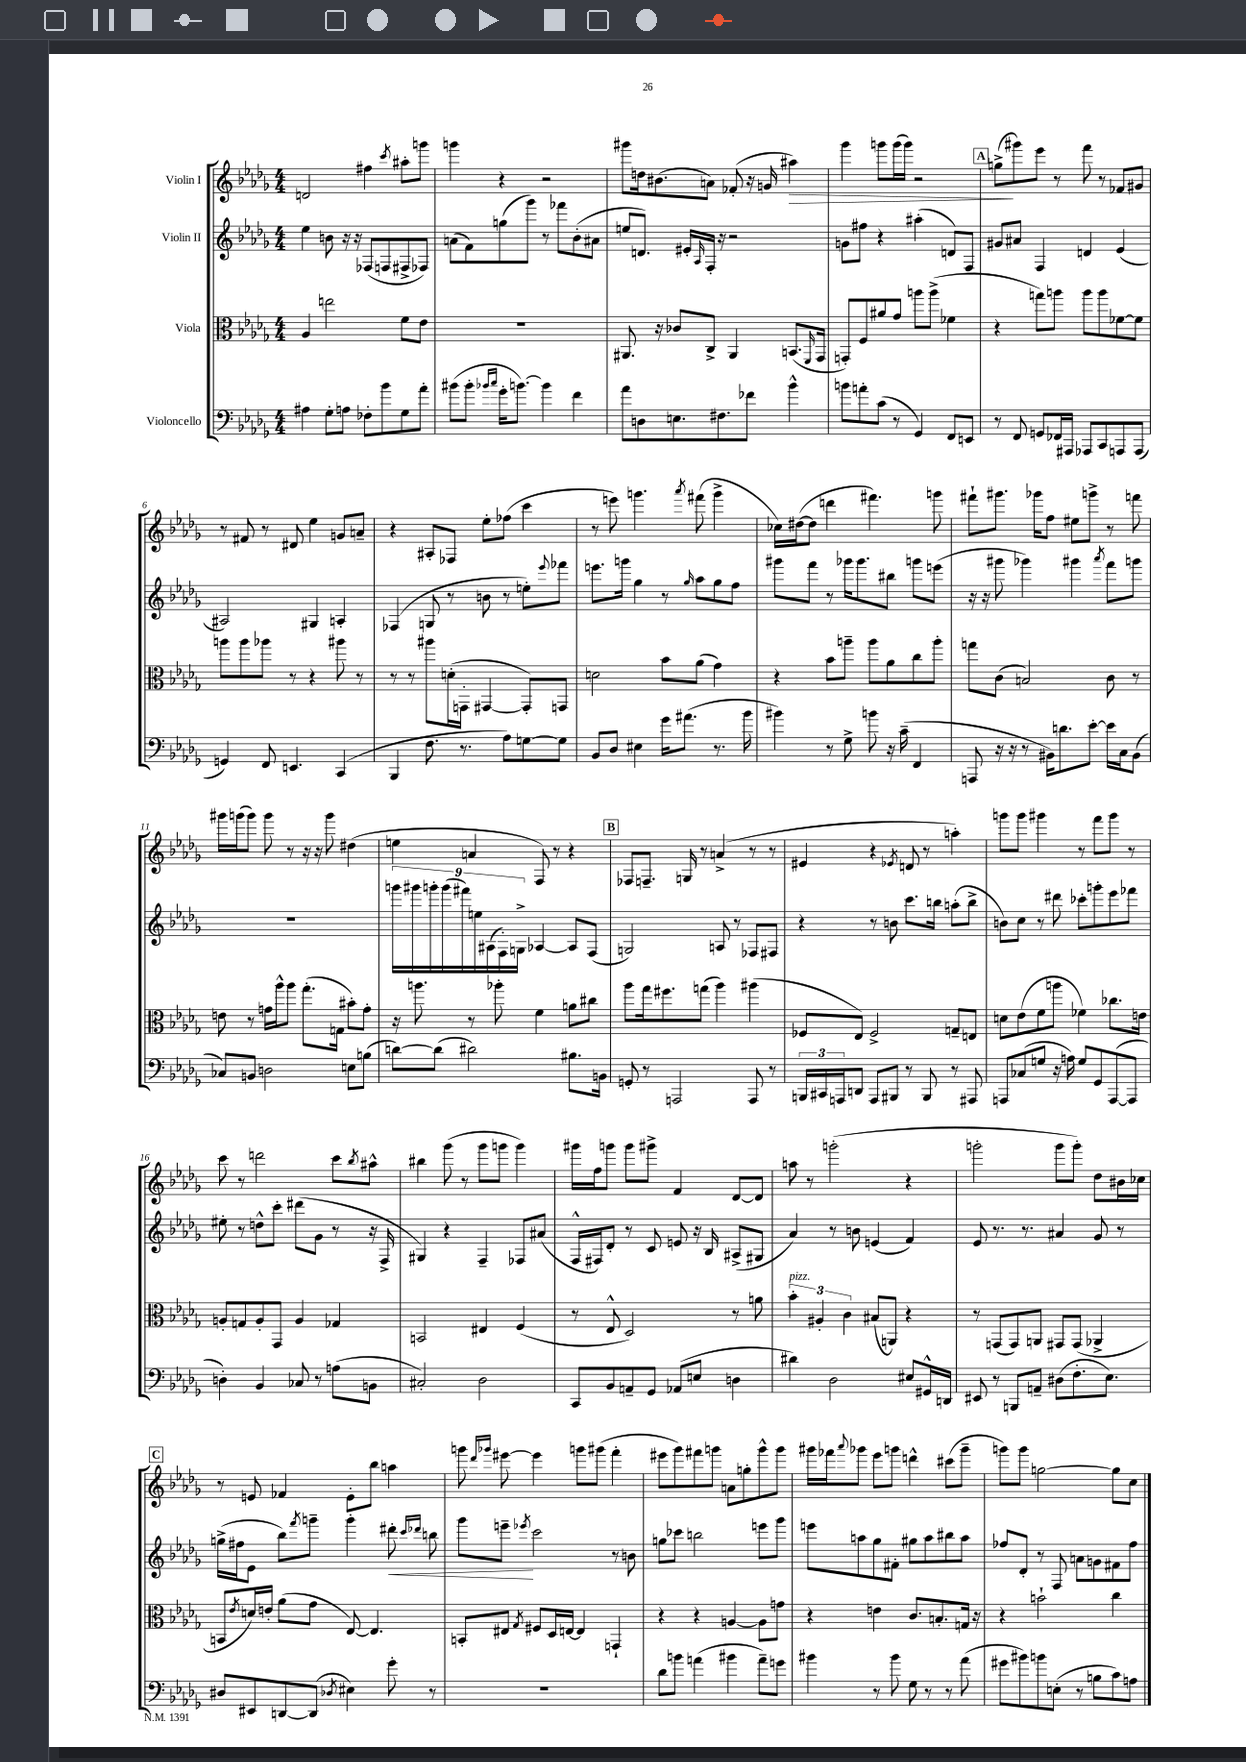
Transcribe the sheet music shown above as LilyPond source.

<<
\new StaffGroup <<
\new Staff = "s0" \with { instrumentName = "Violin I" } {
    \clef treble \key des \major \numericTimeSignature \time 4/4
    d'2 fis''4 \acciaccatura { c'''8 } ais''8-. g'''8 |
    g'''4 r4 r2 |
    gis'''8 d''16 bis'8.( a'8) fes'8-.( r16 g'16 ais''4\>) |
    ges'''4 g'''8 g'''16( g'''16) r2 |
    \mark \markup { \box "A" } g''8->\!( gis'''8) ees'''8 r8 f'''8 r8 fes'8 gis'8 |
    r8 fis'8 r8 dis'8 ees''4 g'8 a'8-- |
    r4 ais8-. fes8 ees''8-. fes''8( c'''4 |
    r8 e'''8) g'''4. \acciaccatura { aes'''8 } fis'''8( g'''4-> |
    ces''16) dis''16~( dis''8 d'''4 fis'''4.) g'''8 |
    fis'''8-! gis'''8. ges'''16 f''8 eis''8 g'''8-> r8 f'''8 |
    gis'''16 g'''16( g'''8) g'''8 r8 r16 r16 g'''8 dis''4( |
    e''4 a'4 f8) r8 r4 |
    \mark \markup { \box "B" } fes8 f8.-- g16 r8 a'4->( r8 r8 |
    eis'4 r4 \acciaccatura { ees'8 } d'8 r8 a''4-.) |
    g'''8 g'''8 gis'''4 r8 f'''8 gis'''8 r8 |
    c'''8 r8 d'''2 c'''8 \acciaccatura { bes''8 } ais''8-^ |
    bis''4 ges'''8( r8 ges'''8 g'''8 g'''4) |
    gis'''16 f''16 g'''8 g'''8 gis'''8-> f'4 des'8~ des'8 |
    a''8 r8 g'''2-.( r4 |
    g'''2-. g'''8 g'''8-.) des''8 bis'16 ces''16 |
    \mark \markup { \box "C" } r8 e'8 fes'4 e'8-. bes''8 a''4 |
    g'''8 \grace { des'''16 ges'''16 } eis'''8~ eis'''4 g'''8 gis'''8( f'''4-. |
    eis'''8 ges'''8) fis'''8 g'''8 a'8 g''8-. g'''8-^ g'''8 |
    gis'''16 fes'''16 \appoggiatura { aes'''8 } ges'''8 ees'''8 g'''8 d'''4-^ cis'''8( g'''8-- |
    g'''8) g'''8 g''2~ g''8 c''8 \bar "|." |
}
\new Staff = "s1" \with { instrumentName = "Violin II" } {
    \clef treble \key des \major \numericTimeSignature \time 4/4
    ees''4 b'8 r16 r16 fes8( f8 fis8-> fes8) |
    a'8( f'8) g''8( ges'''8) r8 fes'''8 bes'8-.( ais'8 |
    e''8 d'8.) eis'16-. \grace { aes16 } f16-. r16 r2 |
    g'8 fis''8 r4 ais''4-.( d'8) f8 |
    \mark \markup { \box "A" } gis'8 ais'8 f4 d'4 ees'4( |
    ais2) gis4 a4-. |
    fes4( g8 r8 b'8 r8 e''8-.) \appoggiatura { ees'''8 } fes'''8 |
    e'''8. g'''16 ges''4 r8 \grace { ges''16 } aes''8 ges''8 f''8 |
    gis'''8 f'''8 r8 ges'''16 ges'''8. bis''8 g'''8 e'''8( |
    r16 r16 gis'''8 ges'''4) gis'''4 \acciaccatura { aes'''8 } f'''8 g'''8 |
    R1 |
    \tuplet 9/8 { g'''16 gis'''16 g'''16-. g'''16( fis'''16) e''16 ais16( f16-.) g16-> } aes4~ aes8 f8( |
    \mark \markup { \box "B" } g2) a8 r8 fes8 fis8 |
    r4 r8 b'8 c'''8. b''16 a''8-.( b''8-> |
    b'8) c''8 r8 dis'''8 ces'''8-. g'''8-. ees'''8 fes'''8 |
    eis''8-. r8 d''8-^ c'''8-. dis'''8( ges'8 r8 r16 f16-> |
    gis4) r4 f4-- fes8 ais'8( |
    f16-^ fis16) des'8-. r8 c'8 e'8 r16 bes16 ais8->( gis8 |
    aes'4) r8 b'8 e'4( f'4) |
    ees'8 r8. r8. ais'4 ges'8 r8 |
    \mark \markup { \box "C" } g''16->( fis''16 ees'8 bes''8) \acciaccatura { f'''8 } g'''8-- g'''4-. dis'''8-.\< \grace { c'''16 des'''16 } b''8 |
    ges'''8 e'''8--\! \acciaccatura { ees'''8 } c'''2 r8 b'8 |
    g''8 ces'''8 b''2 e'''8 ges'''8 |
    e'''8 a''8 ges''8 fis'8-. gis''8 a''8 bis''8 a''8 |
    fes''8 des'8-. r8 f8 a'8 g'8 fis'8 fes''8 \bar "|." |
}
\new Staff = "s2" \with { instrumentName = "Viola" } {
    \clef alto \key des \major \numericTimeSignature \time 4/4
    aes4 e''2 f'8 ees'8 |
    R1 |
    ais,8. r16 ces'8 c8-> ais,4 b,8.( \grace { f,16 } ges,16 |
    g,8-.) f8 ais'8 ges'8 a''8 a''8->( fes'4 |
    \mark \markup { \box "A" } r4 g''8) a''8 a''8 a''8 fes'8~ fes'8 |
    a''8 a''8 aes''8 r8 r4 ais''8 r8 |
    r8 r8 ais''8 d'16-.( g,16-. gis,4~ gis,8-.) g,8 |
    d'2 bes'8 aes'8( ges'4) |
    r4 bes'8 a''8-- a''8 aes'8 c''8 a''8-. |
    g''8 c'8( b2) c'8 r8 |
    e'8 r8 g'16 aes''16-^ aes''8 ges''8.-.( g16 bis'8-.) g'8-. |
    r16 a''8. r8 aes''8-. f'4 a'8 cis''8 |
    \mark \markup { \box "B" } aes''8 ges''16 fis''8. g''8( aes''4) ais''4( |
    fes8 ees8) fes2-> g8-- e8 |
    d'8 ees'8( f'8 a''8 fes'4) ces''8. e'16 |
    a8-. g8 a8-. ges,8 a4 ges4 |
    b,2 eis4 f4( |
    r8 ees8-^ des2) r8 a'8 |
    \tuplet 3/2 { bes'4-.^\markup { \italic "pizz." } ais4-. c'4 } bis8( a,8) r4 |
    r8 g,8( g,8) a,8 gis,8 gis,8( aes,4-> |
    \mark \markup { \box "C" } b,8 \acciaccatura { ees'8 } d'16) e'16-. aes'8( ges'8 ees8~) ees4. |
    b,8-. eis8 \acciaccatura { ges8 } fis8 des16 e16~ e4 g,4-! |
    r4 r4 a4~ a8 g'8 |
    r4 e'4 c'8. b8.-. g16 r16 |
    r4 b'2-! c''4 \bar "|." |
}
\new Staff = "s3" \with { instrumentName = "Violoncello" } {
    \clef bass \key des \major \numericTimeSignature \time 4/4
    ais4 ges8-. a8 fes8-. bes'8 ges8 aes'8-. |
    bis'8( bis'8-. \grace { bes'16 c''16 } ges'16-. b'8.~) b'4 f'4 |
    aes'8 d8 e8. fis8. fes'8 bes'4-^ |
    b'8 a'8-. c'8( r8 ges,4) f,8 e,8 |
    \mark \markup { \box "A" } r8 f,8 g,8 fes,16 ais,,16 aes,,8 c,8 a,,8 a,,8( |
    g,4) f,8 e,4. c,4( |
    bes,,4 f8. r8. aes8) g8~ g8 |
    bes,8 des8 eis4 ges'16 ais'8.( r8. bes'16 |
    bis'4) r8 ges8-> b'8 r16 c'16--( f,4 |
    a,,8 r16 r16 r8 bis,16) d'8. ees'8~-. ees'16 c16 bis,8( |
    ces8) b,8 d2 e8 b8( |
    d'8~) d'8( dis'2) bis8. b,16 |
    \mark \markup { \box "B" } g,8-. r8 a,,2 a,,8 r8 |
    \tuplet 3/2 { b,,16 cis,16 a,,16 } d,8 a,,8 bis,,8 r8 bis,,8 r8 ais,,8 |
    a,,8 ces8( g8 r16 a16) g8 ges,8 a,,8~( a,,8 |
    d4-.) bes,4 ces8 r8 a8( b,8 |
    cis2-.) des2 |
    c,8 bes,8 a,8-- ges,8 aes,8( e8 d4 |
    dis'4) des2 eis8 gis,16-^ d,16 |
    eis,8 r8 b,,8 a,8-- dis8( f8.-. ees8.) |
    \mark \markup { \box "C" } dis8 eis,8 d,8~ d,8( \acciaccatura { des8 } eis4) ges'8-. r8 |
    R1 |
    des'8 b'8 a'4( bis'4 a'8--) g'8 |
    bis'4 r8 bis'8 ges8 r8 r8 aes'8( |
    gis'8 bis'8) b'8 e8-.( r8 b8 c'8) a8 \bar "|." |
}
>>
>>
